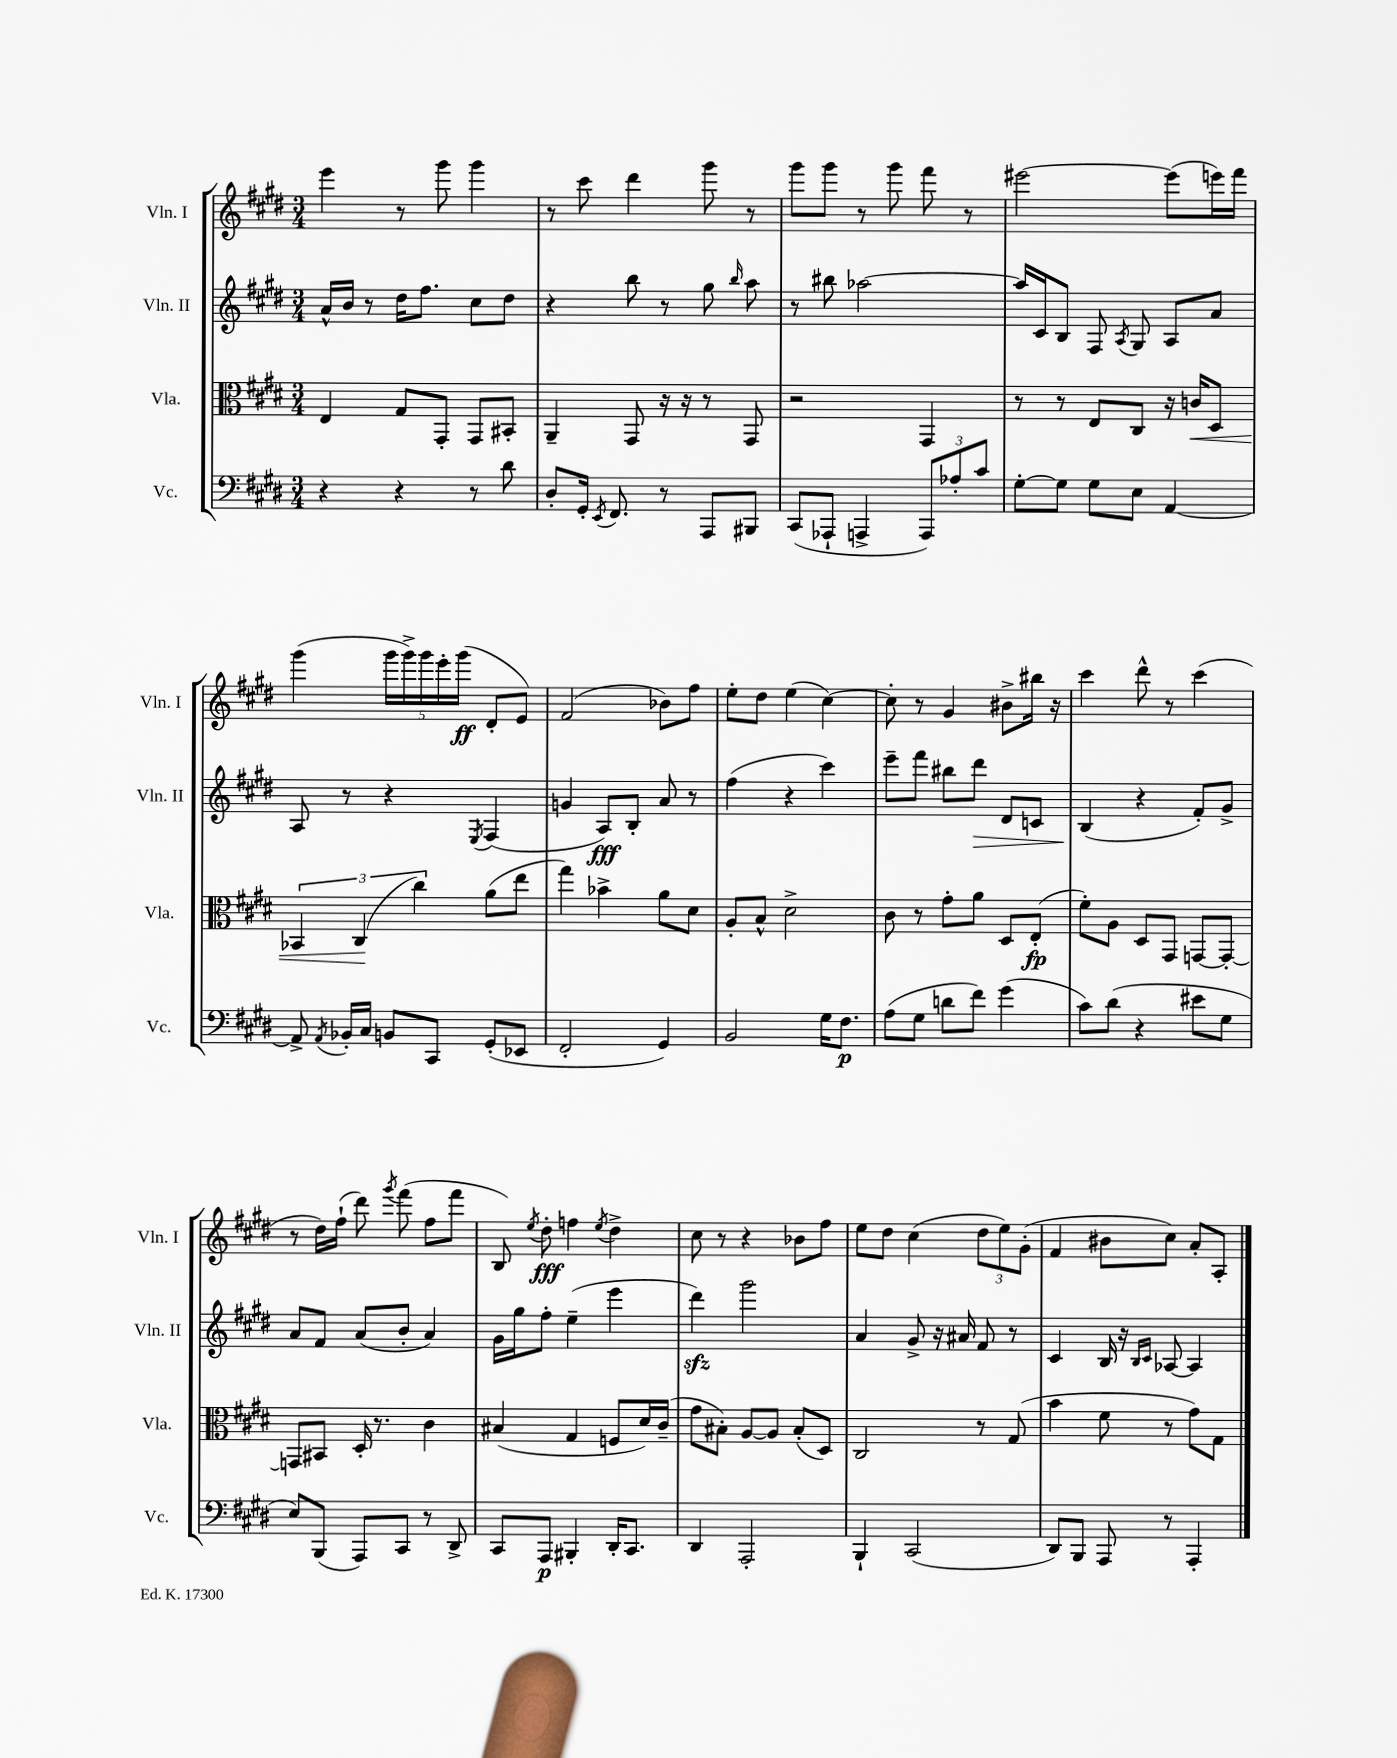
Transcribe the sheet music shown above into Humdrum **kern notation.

**kern	**dynam	**kern	**dynam	**kern	**dynam	**kern	**dynam
*part4	*part4	*part3	*part3	*part2	*part2	*part1	*part1
*staff4	*staff4	*staff3	*staff3	*staff2	*staff2	*staff1	*staff1
*I"Vc.	*	*I"Vla.	*	*I"Vln. II	*	*I"Vln. I	*
*I'Vc.	*	*I'Vla.	*	*I'Vln. II	*	*I'Vln. I	*
*clefF4	*	*clefC3	*	*clefG2	*	*clefG2	*
*k[f#c#g#d#]	*	*k[f#c#g#d#]	*	*k[f#c#g#d#]	*	*k[f#c#g#d#]	*
*M3/4	*	*M3/4	*	*M3/4	*	*M3/4	*
=68	=68	=68	=68	=68	=68	=68	=68
4r	.	4E/	.	16a^^/LL	.	4eee\	.
.	.	.	.	16b/JJ	.	.	.
.	.	.	.	8r	.	.	.
4r	.	8G#/L	.	16dd#\KL	.	8r	.
.	.	.	.	8.ff#\J	.	.	.
.	.	8GG#'/J	.	.	.	8ggg#\	.
8r	.	8GG#/L	.	8cc#\L	.	4ggg#\	.
8d#\	.	8BB#X'/J	.	8dd#\J	.	.	.
=69	=69	=69	=69	=69	=69	=69	=69
8D#'/L	.	4AA~/	.	4r	.	8r	.
16GG#'/Jk	.	.	.	.	.	8ccc#\	.
8qEE/	.	.	.	.	.	.	.
8.FF#/	.	.	.	.	.	.	.
.	.	8GG#/	.	8bb\	.	4ddd#\	.
8r	.	16r	.	8r	.	.	.
.	.	16r	.	.	.	.	.
8AAA/L	.	8r	.	8gg#\	.	8ggg#\	.
.	.	.	.	16qqbb/	.	.	.
8BBB#X/J	.	8GG#/	.	8aa\	.	8r	.
=70	=70	=70	=70	=70	=70	=70	=70
(8CC#/L	.	2r	.	8r	.	8ggg#\L	.
8AAA-X`/J	.	.	.	8bb#X\	.	8ggg#\J	.
4AAAn^/	.	.	.	[2aa-X\	.	8r	.
.	.	.	.	.	.	8ggg#\	.
12AAA/L)	.	4GG#/	.	.	.	8fff#\	.
12A-X'/	.	.	.	.	.	.	.
.	.	.	.	.	.	8r	.
12c#/J	.	.	.	.	.	.	.
=71	=71	=71	=71	=71	=71	=71	=71
[8G#'\L	.	8r	.	16aa-/LL]	.	[2eee#X\	.
.	.	.	.	16c#/J	.	.	.
8G#\J]	.	8r	.	8B/J	.	.	.
8G#\L	.	8E/L	.	8F#/	.	.	.
.	.	.	.	8qA/	.	.	.
8E\J	.	8C#/J	.	8G#/	.	.	.
[4AA/	.	16r	.	8A/L	.	(8eee#\L]	.
!	!	!	!LO:HP:b	!	!	!	!
.	.	16cn/KL	<	.	.	.	.
.	.	8D#/J	.	8a/J	.	16eeen\L)	.
.	.	.	.	.	.	16fff#\JJ	.
!!LO:LB:g=z
=72	=72	=72	=72	=72	=72	=72	=72
8AA^/]	.	6BB-X/	.	8A/	.	(4ggg#\	.
8qAA/	.	.	.	.	.	.	.
16BB-X'/LL	.	.	.	8r	.	.	.
.	.	(6C#/	.	.	.	.	.
16C#/JJ	.	.	.	.	.	.	.
8BBn/L	.	.	.	4r	.	20ggg#\LL	.
.	.	.	.	.	.	20ggg#^\)	.
.	.	6cc#\)	[	.	.	.	.
.	.	.	.	.	.	20ggg#\	.
8CC#/J	.	.	.	.	.	.	.
.	.	.	.	.	.	20eee'\	.
.	.	.	.	.	.	(20ggg#\JJ	ff
.	.	.	.	8qE/	.	.	.
(8GG#'/L	.	(8a\L	.	(4F#/	.	8d#'/L	.
8EE-X/J	.	8ee\J	.	.	.	8e/J)	.
=73	=73	=73	=73	=73	=73	=73	=73
2FF#'/	.	4gg#\)	.	4gn/	.	(2f#/	.
.	.	4b-X^\	.	8A/L)	fff	.	.
.	.	.	.	8B'/J	.	.	.
4GG#/)	.	8a\L	.	8a/	.	8b-X\L)	.
.	.	8d#\J	.	8r	.	8ff#\J	.
=74	=74	=74	=74	=74	=74	=74	=74
2BB/	.	8A'/L	.	(4ff#\	.	8ee'\L	.
.	.	8B^^/J	.	.	.	8dd#\J	.
.	.	2d#^\	.	4r	.	(4ee\	.
16G#\KL	.	.	.	4ccc#\)	.	[4cc#\)	.
8.F#\J	p	.	.	.	.	.	.
=75	=75	=75	=75	=75	=75	=75	=75
(8A\L	.	8c#\	.	8eee~\L	.	8cc#'\]	.
8G#\J	.	8r	.	8fff#\J	.	8r	.
8dn\L	.	8g#'\L	.	8bb#X\L	.	4g#/	.
!	!	!	!	!	!LO:HP:b	!	!
8f#\J)	.	8a\J	.	8ddd#\J	>	.	.
(4g#\	.	8D#/L	.	8d#/L	.	8b#X^\L	.
.	.	(8E'/J	fp	8cn/J	.	16bb#X\Jk	.
.	.	.	.	.	.	16r	.
=76	=76	=76	=76	=76	=76	=76	=76
8c#\L)	.	8f#'\L)	.	(4B/	.	4ccc#\	.
(8d#\J	.	8A\J	.	.	.	.	.
4r	.	8D#/L	.	4r	]	8ddd#^^\	.
.	.	8GG#/J	.	.	.	8r	.
8e#X\L	.	[8GGn/L	.	8f#'/L)	.	(4ccc#\	.
8G#\J	.	8GG'/J_	.	8g#^/J	.	.	.
!!LO:LB:g=z
=77	=77	=77	=77	=77	=77	=77	=77
8E/L)	.	8GGn/L]	.	8a/L	.	8r	.
(8BBB/J	.	8BB#X/J	.	8f#/J	.	16dd#\LL)	.
.	.	.	.	.	.	(16ff#`\JJ	.
8AAA/L)	.	16D#'/	.	(8a/L	.	8ddd#\)	.
.	.	8.r	.	.	.	.	.
.	.	.	.	.	.	8qggg#/	.
8CC#/J	.	.	.	8b'/J	.	(8fff#\	.
8r	.	4c#\	.	4a/)	.	8ff#\L	.
8DD#^/	.	.	.	.	.	8fff#\J	.
=78	=78	=78	=78	=78	=78	=78	=78
8CC#/L	.	(4B#X/	.	16g#\LL	.	8B/)	.
.	.	.	.	16gg#\J	.	.	.
.	.	.	.	.	.	8qee/	.
8AAA/J	p	.	.	8ff#'\J	.	8dd#'\	fff
4BBB#X'/	.	4G#/	.	(4ee~\	.	4ffn\	.
.	.	.	.	.	.	8qee/	.
16DD#'/KL	.	8Fn/L	.	4eee\	.	4dd#^\	.
8.CC#/J	.	.	.	.	.	.	.
.	.	16d#/L)	.	.	.	.	.
.	.	(16c#~/JJ	.	.	.	.	.
=79	=79	=79	=79	=79	=79	=79	=79
4DD#/	.	8g#\L	.	4ddd#zz\)	.	8cc#\	.
.	.	8B#X'\J)	.	.	.	8r	.
2AAA'/	.	[8A/L	.	2ggg#\	.	4r	.
.	.	8A/J]	.	.	.	.	.
.	.	(8B#'/L	.	.	.	8b-X\L	.
.	.	8D#/J)	.	.	.	8ff#\J	.
=80	=80	=80	=80	=80	=80	=80	=80
4BBB`/	.	2C#/	.	4a/	.	8ee\L	.
.	.	.	.	.	.	8dd#\J	.
(2CC#/	.	.	.	8g#^/	.	(4cc#\	.
.	.	.	.	16r	.	.	.
.	.	.	.	16a#X/	.	.	.
.	.	8r	.	8f#/	.	12dd#\L	.
.	.	.	.	.	.	12ee\)	.
.	.	(8G#/	.	8r	.	.	.
.	.	.	.	.	.	(12g#'\J	.
=81	=81	=81	=81	=81	=81	=81	=81
8DD#/L)	.	4b\	.	4c#/	.	4f#/	.
8BBB/J	.	.	.	.	.	.	.
8AAA/	.	8f#\	.	16B/	.	8b#X\L	.
.	.	.	.	16r	.	.	.
.	.	.	.	16qqB/LL	.	.	.
.	.	.	.	16qqc#/JJ	.	.	.
8r	.	8r	.	[8A-X/	.	8cc#\J)	.
4AAA'/	.	8g#\L)	.	4A-/]	.	8a'/L	.
.	.	8G#\J	.	.	.	8A'/J	.
==	==	==	==	==	==	==	==
*-	*-	*-	*-	*-	*-	*-	*-
